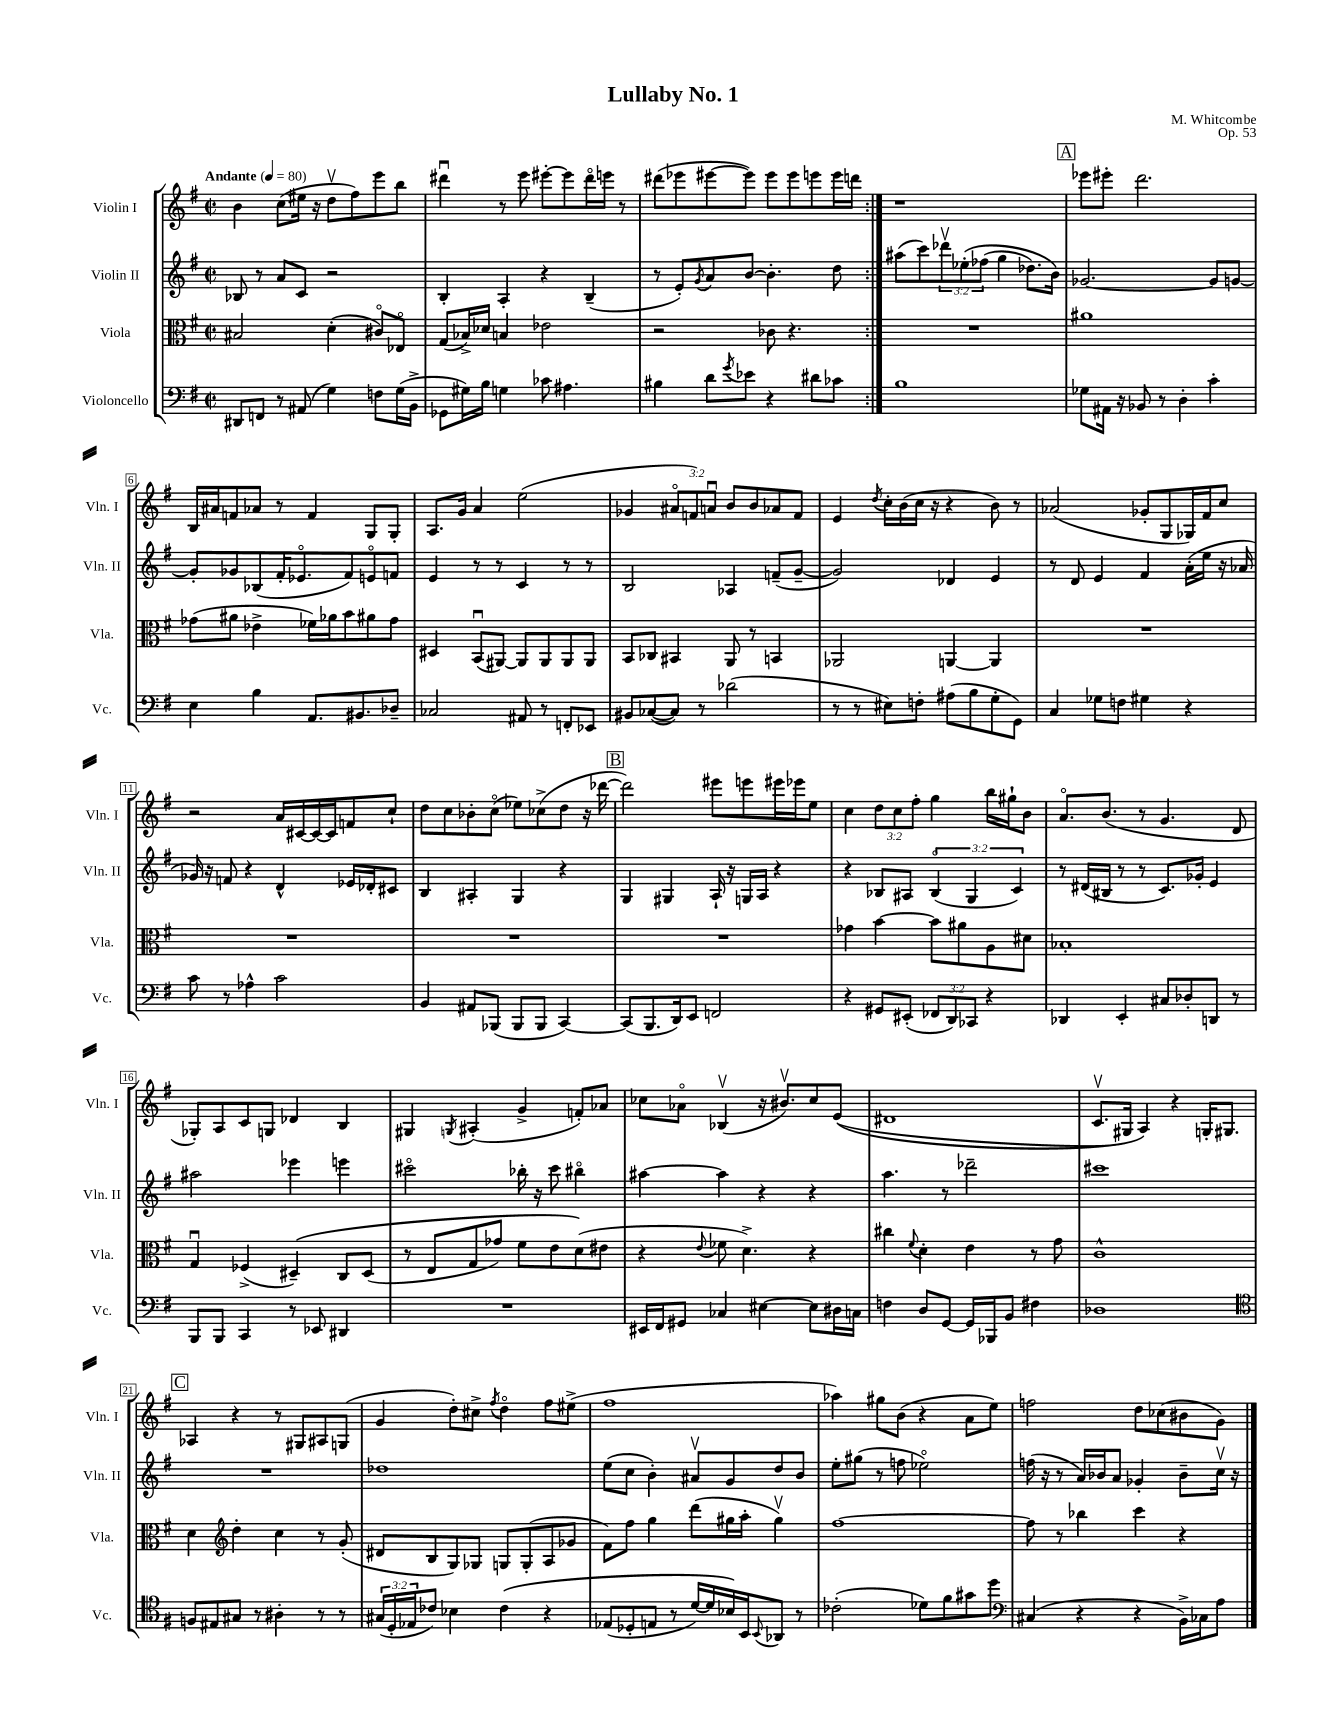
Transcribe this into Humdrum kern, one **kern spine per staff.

**kern	**kern	**kern	**kern
*staff4	*staff3	*staff2	*staff1
*clefF4	*clefC3	*clefG2	*clefG2
*k[f#]	*k[f#]	*k[f#]	*k[f#]
*M2/2	*M2/2	*M2/2	*M2/2
*met(c|)	*met(c|)	*met(c|)	*met(c|)
*MM80	*MM80	*MM80	*MM80
8DD#	2B#	8B-	4b
8FF	.	8r	.
8r	.	8a	(8cc
(8AA#	.	8c	16ee#
.	.	.	16r
4G)	(4d'	2r	8ddv
.	.	.	8ff#)
8F	8c#o)	.	8eee
(16G	8E-o	.	8bb
16BB^	.	.	.
=	=	=	=
8GG-	(8G	4B'	4ddd#u
16G#)	16B-^)	.	.
16B	16d-	.	.
4G	4B	4A'	8r
.	.	.	8eee
8c-	2e-	4r	[8eee#'
4.A#	.	.	8eee#]
.	.	(4B~	16ddd#o
.	.	.	16eee
.	.	.	8r
=	=	=	=
4B#	2r	8r	(8ddd#
.	.	8e')	8eee-
.	.	8qg	.
8d	.	8a	[8eee#
8qg	.	.	.
8e-	.	[8b	8eee#])
4r	8c-	4.b']	8eee#
.	4.r	.	8eee#
8d#	.	.	8eee
8c-	.	8dd	16eee
.	.	.	16ddd
=:|!	=:|!	=:|!	=:|!
1B	1r	(8aa#	1r
.	.	8ccc)	.
.	.	12ddd-v	.
.	.	&(12ee-'	.
.	.	(12ff-	.
.	.	4gg	.
.	.	8.dd-)	.
.	.	16b&)	.
=	=	=	=
8G-	1a#	[2.g-	8eee-
16AA#	.	.	8eee#'
16r	.	.	.
8BB-	.	.	2.ddd
8r	.	.	.
4D'	.	.	.
4c'	.	8g-]	.
.	.	[8g	.
=	=	=	=
4E	(8g-	8g']	16B
.	.	.	16a#
.	8a#	8g-	8f
4B	4e-^	(8B-	8a-
.	.	16f#'	8r
.	.	8.e-o	.
8.AA	16f-)	.	4f
.	16a-	.	.
.	8b	8f#)	.
8.BB#	.	.	.
.	8a#	8eo	8G
8D-~	8g-	8f	8G'
=	=	=	=
2C-	4D#	4e	8.A
.	.	.	16g
.	(8BBu	8r	4a
.	[8AA#)	8r	.
8AA#	8AA#]	4c	(2ee
8r	8AA#	.	.
8FF'	8AA#	8r	.
8EE-	8AA#	8r	.
=	=	=	=
8BB#	8BB	2B	4g-
([8C-	8C-	.	.
8C-])	4BB#	.	12a#o
.	.	.	12f)
8r	.	.	.
.	.	.	12au
(2d-	8AA	4A-	8b
.	8r	.	8b
.	4BB	(8f~	8a-
.	.	[8g~	8f
=	=	=	=
8r	2AA-	2g])	4e
8r	.	.	.
.	.	.	8qdd
8E#)	.	.	16cc'
.	.	.	(16b
8F'	.	.	16cc
.	.	.	16r
(8A#	[4AA	4d-	4r
8B	.	.	.
8G'	4AA]	4e	8b)
8GG)	.	.	8r
=	=	=	=
4C	1r	8r	(2a-
.	.	8d	.
8G-	.	4e	.
8F	.	.	.
4G#	.	4f#	8g-'
.	.	.	8G
4r	.	(16a'	16G-)
.	.	16ee	16f#
.	.	16r	8cc
.	.	16a-	.
=	=	=	=
8c	1r	16g-)	2r
.	.	16r	.
8r	.	8f	.
4A-^^	.	4r	.
2c	.	4d^^	16a
.	.	.	[16c#
.	.	.	16c#_
.	.	.	16c#]
.	.	16e-	8f
.	.	16d-'	.
.	.	8c#	8cc`
=	=	=	=
4BB	1r	4B	8dd
.	.	.	8cc
8AA#	.	4A#'	8b-'
(8BBB-	.	.	(8cco
8BBB-	.	4G	8ee-)
8BBB-	.	.	(8cc-^
[4CC)	.	4r	8dd
.	.	.	16r
.	.	.	[16ddd-
=	=	=	=
(8CC]	1r	4G	2ddd-])
8.BBB	.	.	.
.	.	4G#	.
16DD)	.	.	.
8EE	.	.	.
2FF	.	16A`	8eee#
.	.	16r	.
.	.	16G	8eee
.	.	16A	.
.	.	4r	16eee#
.	.	.	16eee-
.	.	.	8ee
=	=	=	=
4r	4g-	4r	4cc
8GG#	[4b	8B-	12dd
.	.	.	12cc
(8EE#'	.	8A#	.
.	.	.	12ff#'
12FF-	8b]	(6B-o	4gg
12DD)	.	.	.
.	8a#	.	.
12CC-	.	6G	.
4r	8A	.	16bb
.	.	.	16gg#`
.	.	6c)	.
.	8d#	.	8b
=	=	=	=
4DD-	1B-'	8r	8.ao
.	.	(16d#	.
.	.	16B#	(8.b
4EE'	.	8r	.
.	.	8r	8r
8C#	.	8.c)	4.g
8D-'	.	.	.
.	.	16g-'	.
8DD	.	4e	.
8r	.	.	8d
=	=	=	=
8BBB	4Gu	2aa#	8G-')
8BBB	.	.	8A
4CC	(4F-^	.	8c
.	.	.	8G
8r	&(4D#~)	4eee-	4d-
8EE-	.	.	.
4DD#	8C	4eee	4B
.	(8D#	.	.
=	=	=	=
1r	8r	2ccc#o	4G#
.	8E	.	.
.	.	.	8qG
.	8G	.	(4A#'
.	8g-)	.	.
.	8f#	16bb-'	4g^
.	.	16r	.
.	8e	8ccc#	.
.	(8d&)	4bb#o	8f')
.	8e#	.	8a-
=	=	=	=
16EE#	4r	[4aa#	8cc-
16FF#	.	.	.
8GG#	.	.	8a-o
.	8qqe	.	.
4C-	8f-	4aa#]	(4B-v
.	4.d^)	.	.
[4E#	.	4r	16r
.	.	.	8.b#v)
8E#]	4r	4r	8cc-
16D#	.	.	&((8e
16C	.	.	.
=	=	=	=
4F	4cc#	4.aa	1d#
.	8qqf#	.	.
8D	4d'	.	.
[8GG	.	8r	.
16GG]	4e	2ddd-~	.
16BBB-	.	.	.
8BB	.	.	.
4F#	8r	.	.
.	8g	.	.
=	=	=	=
1D-	1c^^	1ccc#	8.cv
.	.	.	16G#)
.	.	.	4A&)
.	.	.	4r
.	.	.	16G'
.	.	.	8.G#
=	=	=	=
*clefC4	*	*	*
8F	4d	1r	4A-
8E#	.	.	.
*	*clefG2	*	*
8G#	4dd'	.	4r
8r	.	.	.
4A#'	4cc	.	8r
.	.	.	8G#
8r	8r	.	8A#
8r	(8g'	.	(8G
=	=	=	=
(24G#	8d#	1dd-	4g
24D'	.	.	.
24E-	.	.	.
8c-)	8B	.	.
4B-	8G)	.	8dd')
.	8G-	.	8cc#^
.	.	.	8qff#
&(4c-	8G	.	4ddo
.	(8G'	.	.
4r	8A	.	8ff#
.	8g-	.	(8ee#^
=	=	=	=
(8E-	8f#)	(8ee	1ff#
8D-'	8ff#	8cc	.
8E	4gg	4b')	.
8r	.	.	.
[16d)	(8ddd	8a#v	.
16d]	.	.	.
16B-&)	16gg#	8g	.
16BB	16aa'	.	.
8qqBB	.	.	.
8AA-	4gg#v)	8dd	.
8r	.	8b	.
=	=	=	=
(2c-'	[1ff#	8ee'	4aa-)
.	.	(8gg#	.
.	.	8r	8gg#
.	.	8ff	(8b
8d-)	.	2ee-o)	4r
8f#	.	.	.
8g#	.	.	8a
8dd	.	.	8ee)
=	=	=	=
*clefF4	*	*	*
(4C#	8ff#]	(16ff	2ff
.	.	16r	.
.	8r	8r	.
4r	4bb-	16a)	.
.	.	16b-	.
.	.	8a	.
4r	4ccc	4g-'	8dd
.	.	.	(8cc-
16BB^)	4r	8b-~	8b#
16C-	.	.	.
8A	.	16ccv	8g)
.	.	16r	.
==	==	==	==
*-	*-	*-	*-
